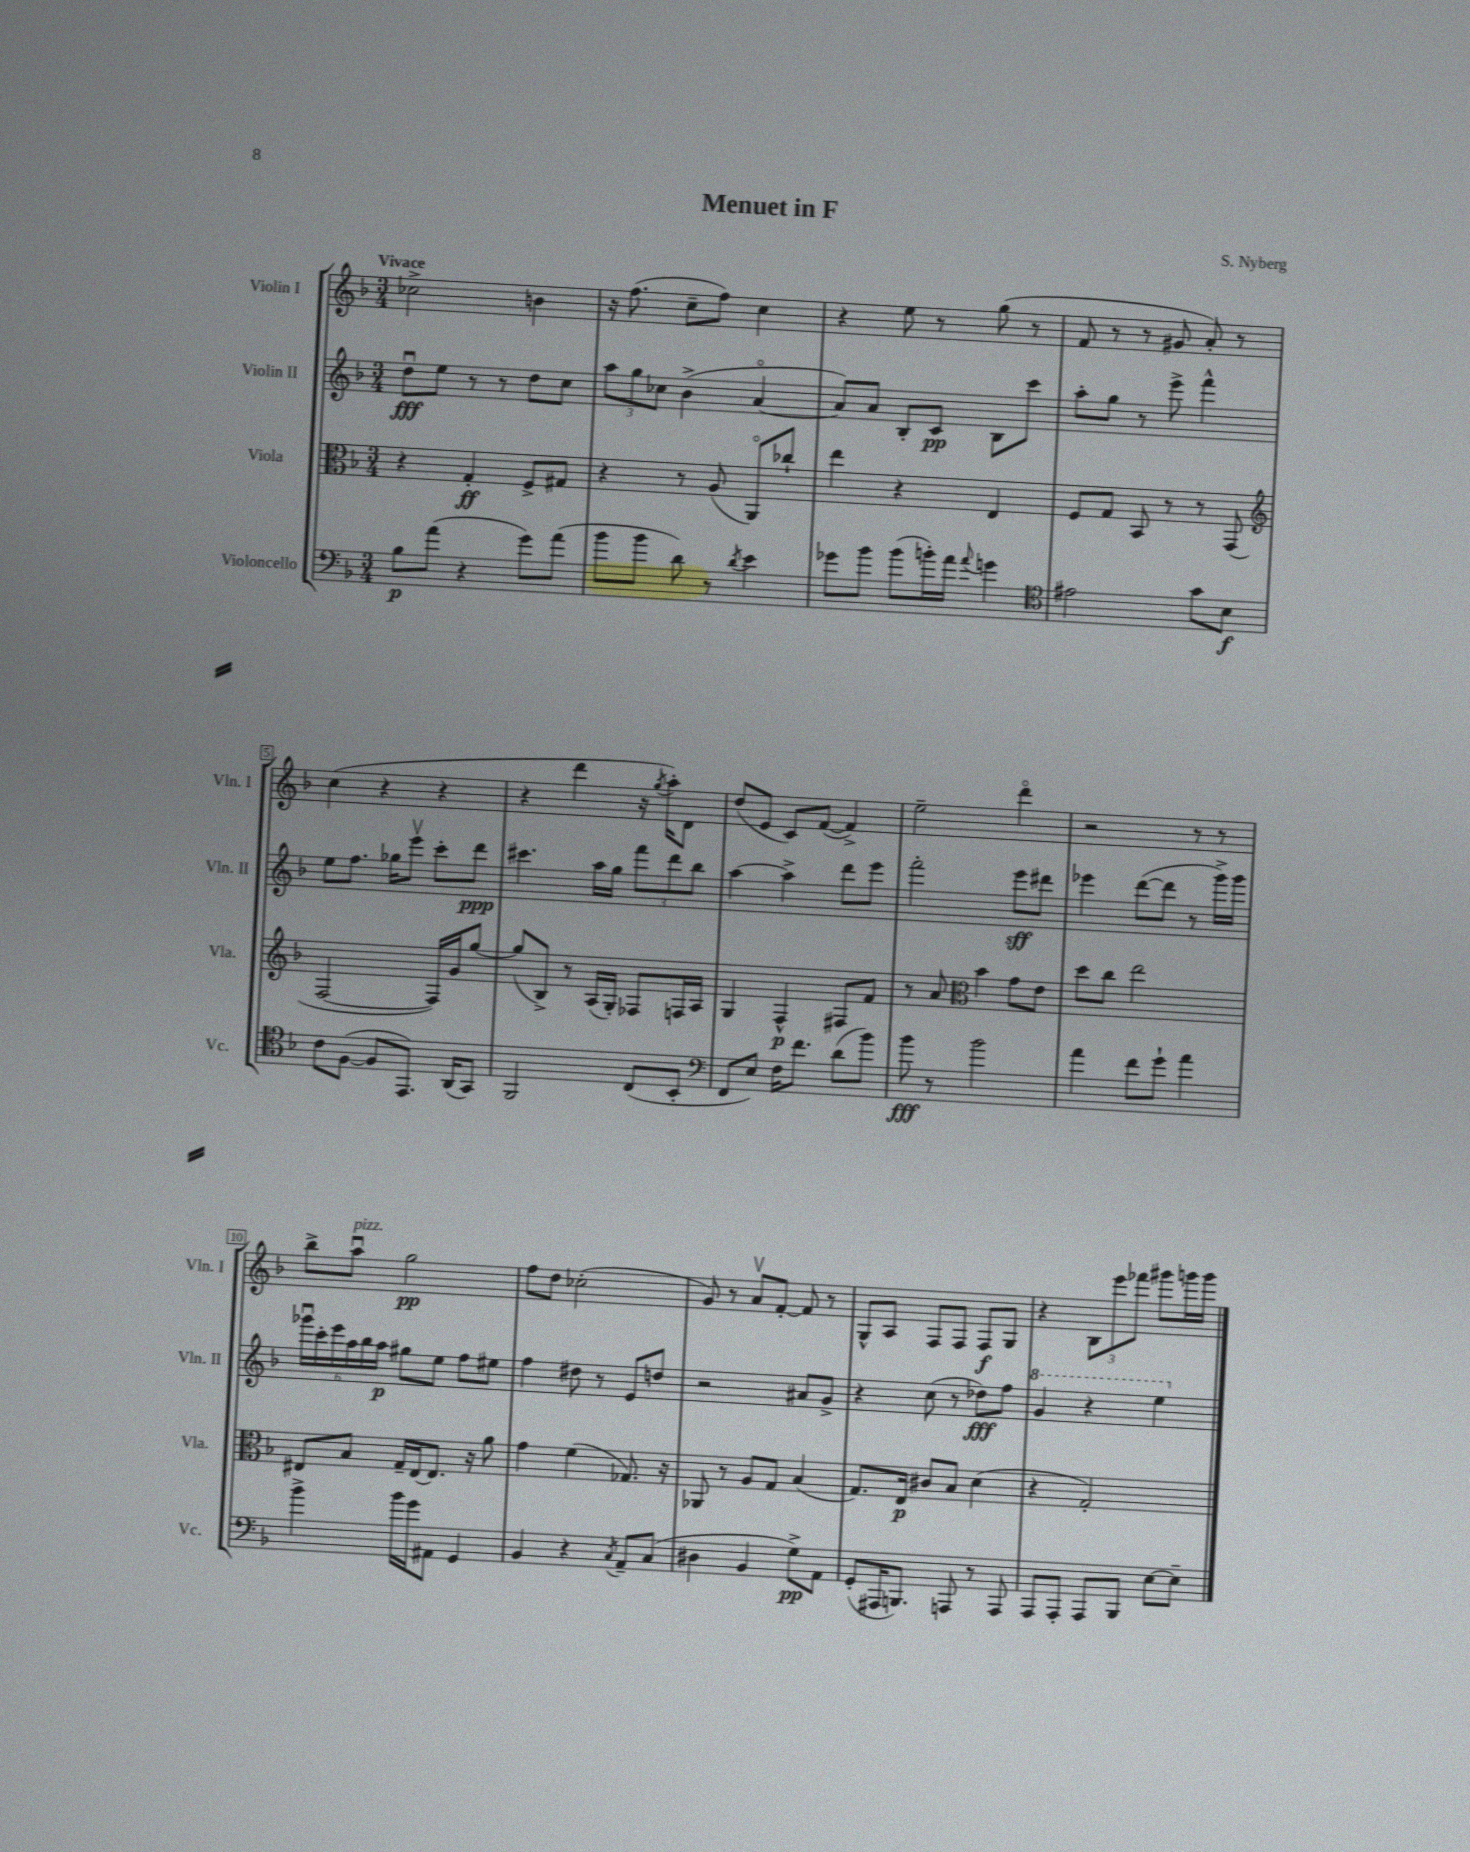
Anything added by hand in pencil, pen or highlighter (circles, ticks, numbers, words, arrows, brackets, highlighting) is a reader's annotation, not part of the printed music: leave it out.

**kern	**dynam	**kern	**dynam	**kern	**dynam	**kern	**dynam
*part4	*part4	*part3	*part3	*part2	*part2	*part1	*part1
*staff4	*staff4	*staff3	*staff3	*staff2	*staff2	*staff1	*staff1
*I"Violoncello	*	*I"Viola	*	*I"Violin II	*	*I"Violin I	*
*I'Vc.	*	*I'Vla.	*	*I'Vln. II	*	*I'Vln. I	*
*clefF4	*	*clefC3	*	*clefG2	*	*clefG2	*
*k[b-]	*	*k[b-]	*	*k[b-]	*	*k[b-]	*
*M3/4	*	*M3/4	*	*M3/4	*	*M3/4	*
=1	=1	=1	=1	=1	=1	=1	=1
!	!	!	!	!	!	!LO:TX:a:B:t=Vivace	!
8B-\L	p	4r	.	8ddu\L	fff	2cc-X^\	.
(8a\J	.	.	.	8ee\J	.	.	.
4r	.	4G'/	ff	8r	.	.	.
.	.	.	.	8r	.	.	.
8g\L)	.	8F^/L	.	8dd\L	.	4bn\	.
(8a\J	.	8G#X/J	.	8cc\J	.	.	.
=2	=2	=2	=2	=2	=2	=2	=2
8b-\L	.	4r	.	12aa\L	.	16r	.
.	.	.	.	.	.	(8.ff\	.
.	.	.	.	12gg\	.	.	.
8b-\J	.	.	.	.	.	.	.
.	.	.	.	12cc-X\J	.	.	.
8d\)	.	8r	.	(4b-^\	.	8cc~\L	.
8r	.	(8A/	.	.	.	8ff\J)	.
8qd/	.	.	.	.	.	.	.
4e\	.	8AA/L)	.	[4a/	.	4cc\	.
.	.	8cc-X`/J	.	.	.	.	.
=3	=3	=3	=3	=3	=3	=3	=3
8g-X\L	.	4ee\	.	8a/L])	.	4r	.
8b-\J	.	.	.	8a/J	.	.	.
(8b-\L	.	4r	.	8B-'/L	.	8ee\	.
16bn'\L)	.	.	.	8c/J	pp	8r	.
16a\JJ	.	.	.	.	.	.	.
8qqa/	.	.	.	.	.	.	.
4gn\	.	4E/	.	8B-\L	.	(8gg\	.
.	.	.	.	8ccc\J	.	8r	.
=4	=4	=4	=4	=4	=4	=4	=4
*clefC4	*	*	*	*	*	*	*
2e#X\	.	8F/L	.	8aa'\L	.	8f/	.
.	.	8G/J	.	8gg\J	.	8r	.
.	.	8BB-/	.	8r	.	8r	.
.	.	8r	.	8eee^\	.	8g#X/	.
8g\L	.	8r	.	4fff^^\	.	8a'/)	.
8B-\J	f	(8GG/	.	.	.	8r	.
!!LO:LB:g=z
=5	=5	=5	=5	=5	=5	=5	=5
*	*	*clefG2	*	*	*	*	*
8c\L	.	[2F/	.	8ee\L	.	(4cc\	.
([8F\J	.	.	.	8.ff\J	.	.	.
8F/L]	.	.	.	.	.	4r	.
.	.	.	.	16gg-X\KL	.	.	.
8.EE/J)	.	.	.	8eeev\J	.	.	.
.	.	16F/LL])	.	8ccc'\L	.	4r	.
(16AA/KL	.	16g/J	.	.	.	.	.
8GG/J)	.	[8gg/J	.	8ddd\J	ppp	.	.
=6	=6	=6	=6	=6	=6	=6	=6
2FF/	.	(8gg/L]	.	4.ccc#X\	.	4r	.
.	.	8B-^/J)	.	.	.	.	.
.	.	8r	.	.	.	4ddd\	.
.	.	(16A/LL	.	16aa\LL	.	.	.
.	.	16G'/JJ)	.	16gg\JJ	.	.	.
(8C/L	.	8F-X/L	.	12fff\L	.	16r	.
.	.	.	.	.	.	8qgg/	.
.	.	.	.	.	.	16aa'\KL)	.
.	.	.	.	12ddd\	.	.	.
8BB-'/J	.	16Fn/L	.	.	.	8d\J	.
.	.	.	.	12bb-\J	.	.	.
.	.	16A/JJ	.	.	.	.	.
=7	=7	=7	=7	=7	=7	=7	=7
*clefF4	*	*	*	*	*	*	*
8FF/L	.	4G/	.	[4aa\	.	(8dd/L	.
8E/J)	.	.	.	.	.	8e/J	.
16F\KL	.	4F^^/	p	4aa^\]	.	8c/L)	.
8.f\J	.	.	.	.	.	.	.
.	.	.	.	.	.	([8f/J	.
(8d\L	.	8F#X/L	.	8ddd\L	.	4f^/])	.
8b-\J)	.	8f/J	.	8eee\J	.	.	.
=8	=8	=8	=8	=8	=8	=8	=8
8b-\	fff	8r	.	2fff'\	.	2ee~\	.
8r	.	8a/	.	.	.	.	.
*	*	*clefC3	*	*	*	*	*
2b-\	.	4b-\	.	.	.	.	.
.	.	8g\L	.	8eee\L	sff	4ddd\	.
.	.	8e\J	.	8ddd#X\J	.	.	.
=9	=9	=9	=9	=9	=9	=9	=9
4a\	.	8dd\L	.	4eee-X\	.	2r	.
.	.	8cc\J	.	.	.	.	.
8f\L	.	2ee\	.	([8ddd\L	.	.	.
8g`\J	.	.	.	8ddd\J]	.	.	.
4a\	.	.	.	8r	.	8r	.
.	.	.	.	16ggg^\LL)	.	8r	.
.	.	.	.	16ggg\JJ	.	.	.
!!LO:LB:g=z
=10	=10	=10	=10	=10	=10	=10	=10
4b-^\	.	8E#X/L	.	24ggg-Xu\LL	.	8bb-^\L	.
.	.	.	.	24ccc'\	.	.	.
.	.	.	.	24eee\	.	.	.
!	!	!	!	!	!	!LO:TX:a:i:t=pizz.	!
.	.	8B-/J	.	24aa\	.	8aau\J	.
.	.	.	.	24bb-\	.	.	.
.	.	.	.	24aa\JJ	p	.	.
16b-\LL	.	16G~/LL	.	8gg#X\L	.	2gg\	pp
16g\J	.	[16E#/J	.	.	.	.	.
8AA#X\J	.	8.E#/J]	.	8ee\J	.	.	.
4GG/	.	.	.	8ff\L	.	.	.
.	.	16r	.	.	.	.	.
.	.	8a\	.	8ee#X\J	.	.	.
=11	=11	=11	=11	=11	=11	=11	=11
4BB-/	.	4g\	.	4ff\	.	8ff\L	.
.	.	.	.	.	.	8dd\J	.
4r	.	(4f\	.	8dd#X\	.	(2cc-X'\	.
.	.	.	.	8r	.	.	.
8qC/	.	.	.	.	.	.	.
8AA~/L	.	8.G-X/)	.	8e/L	.	.	.
(8C/J	.	.	.	8ddn/J	.	.	.
.	.	16r	.	.	.	.	.
=12	=12	=12	=12	=12	=12	=12	=12
4D#X\	.	8AA-X/	.	2r	.	8g/)	.
.	.	8r	.	.	.	8r	.
4BB-/	.	8A/L	.	.	.	8av/L	.
.	.	8G/J	.	.	.	[8f'/J	.
8G^\L)	pp	(4B-/	.	8a#X/L	.	8f/]	.
8AA\J	.	.	.	8g^/J	.	8r	.
=13	=13	=13	=13	=13	=13	=13	=13
(8GG'/L	.	8.G/L)	.	4r	.	8G^^/L	.
16AAA#X/K	.	.	.	.	.	8A/J	.
8.BBBn/J)	.	16E/Jk	p	.	.	.	.
.	.	8c#X/L	.	(8cc\	.	8F/L	.
8AAAn/	.	8B-/J	.	8r	.	8F/J	.
8r	.	(4d\	.	8dd-X\L)	fff	8F/L	f
8AAA/	.	.	.	8ff\J	.	8G/J	.
=14	=14	=14	=14	=14	=14	=14	=14
*	*	*	*	*8va	*	*	*
8AAA/L	.	4r	.	4gg/	.	4r	.
8AAA'/J	.	.	.	.	.	.	.
8AAA/L	.	2G'/)	.	4r	.	12B-\L	.
.	.	.	.	.	.	12eee\	.
8BBB-/J	.	.	.	.	.	.	.
.	.	.	.	.	.	12fff-X\J	.
[8E\L	.	.	.	4eee\	.	8ggg#X\L	.
8E~\J]	.	.	.	.	.	16gggn\L	.
.	.	.	.	.	.	16ggg\JJ	.
*	*	*	*	*X8va	*	*	*
==	==	==	==	==	==	==	==
*-	*-	*-	*-	*-	*-	*-	*-
